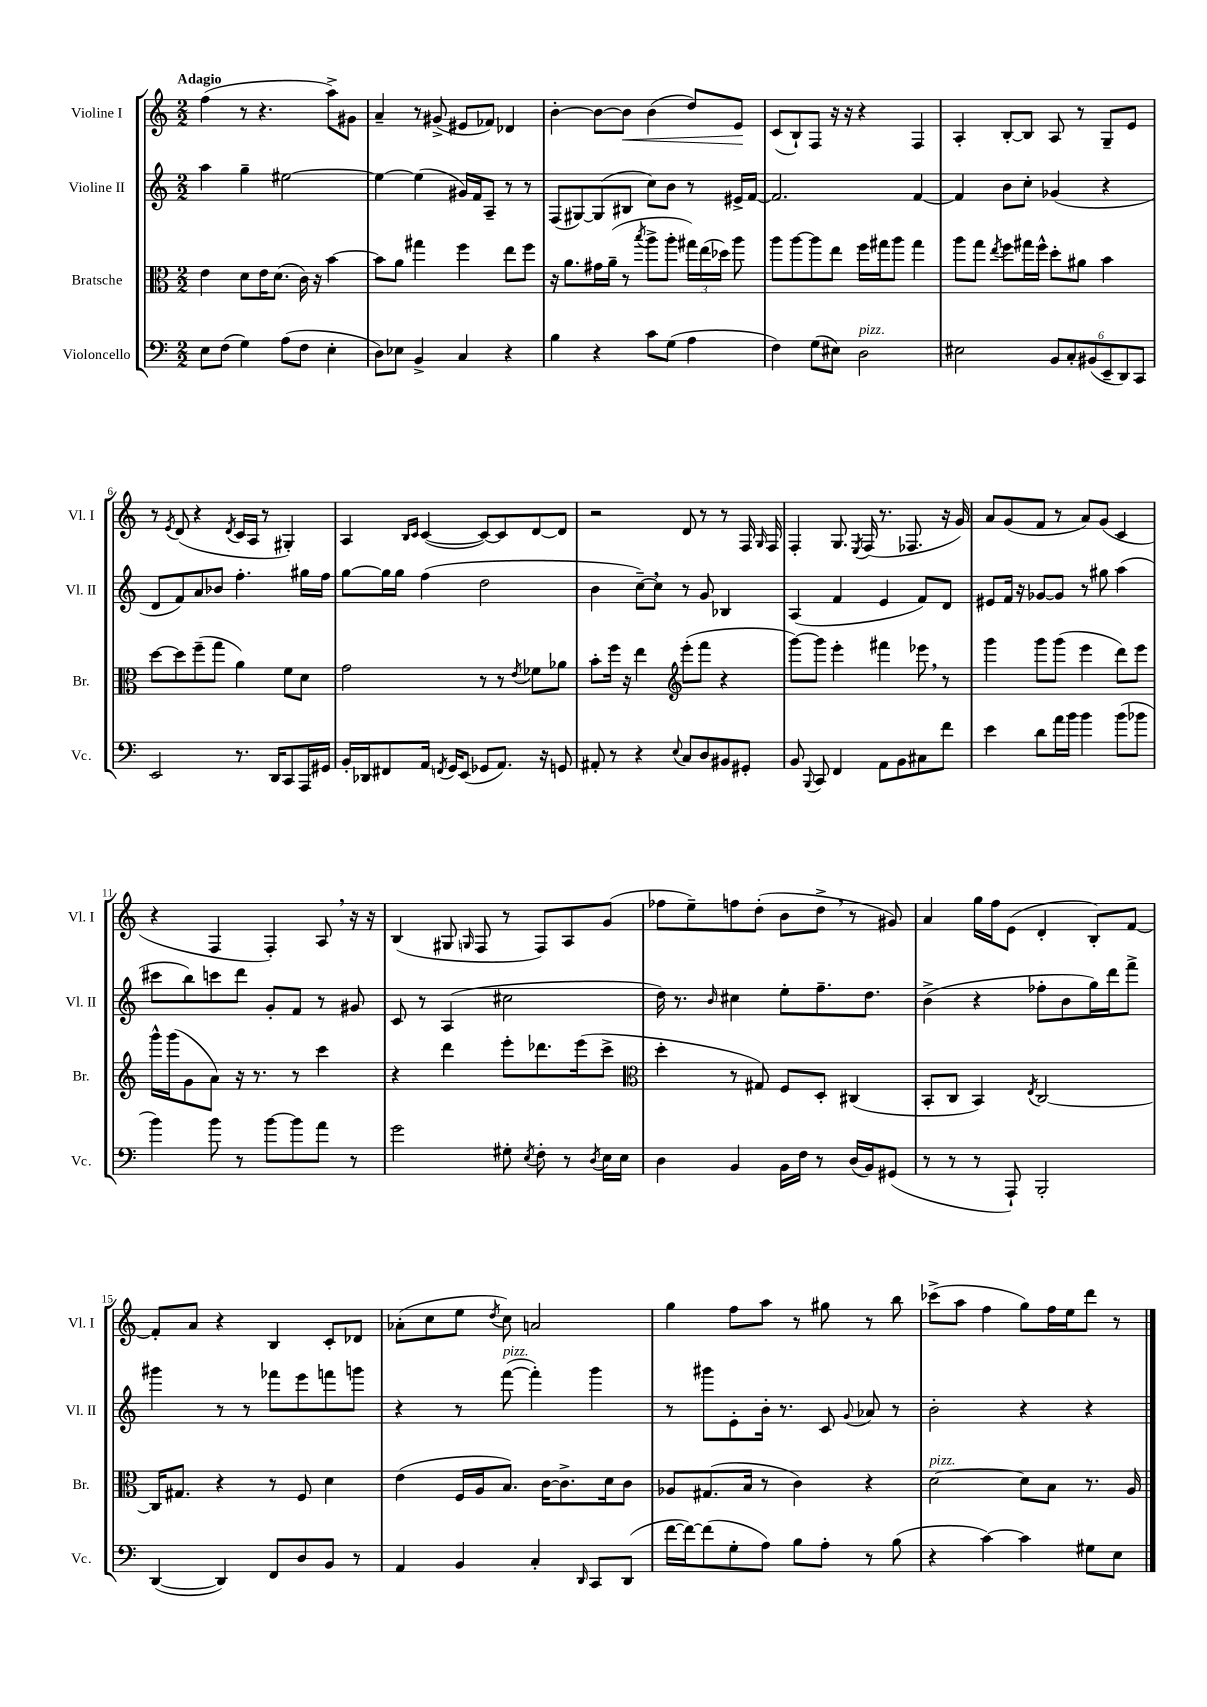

**kern	**kern	**kern	**kern	**dynam
*part4	*part3	*part2	*part1	*part1
*staff4	*staff3	*staff2	*staff1	*staff1
*I"Violoncello	*I"Bratsche	*I"Violine II	*I"Violine I	*
*I'Vc.	*I'Br.	*I'Vl. II	*I'Vl. I	*
*clefF4	*clefC3	*clefG2	*clefG2	*
*k[]	*k[]	*k[]	*k[]	*
*M2/2	*M2/2	*M2/2	*M2/2	*
=1	=1	=1	=1	=1
!	!	!	!LO:TX:a:B:t=Adagio	!
8E\L	4e\	4aa\	(4ff\	.
(8F\J	.	.	.	.
4G\)	8d\L	4gg~\	8r	.
.	16e\K	.	4.r	.
.	(8.d\J	.	.	.
(8A\L	.	[2ee#X\	.	.
8F\J	16c\)	.	.	.
.	16r	.	.	.
4E'\	[4b\	.	8aa^\L)	.
.	.	.	8g#X\J	.
=2	=2	=2	=2	=2
8D\L)	8b\L]	4ee#\_	4a~/	.
8E-X\J	8a\J	.	.	.
4BB^/	4gg#X\	(4ee#\]	8r	.
.	.	.	(8g#X^/	.
4C/	4ff\	16g#X/LL)	8e#X/L	.
.	.	16f/J	.	.
.	.	8A~/J	8f-X/J)	.
4r	8ee\L	8r	4d-X/	.
.	8ff\J	8r	.	.
=3	=3	=3	=3	=3
4B\	16r	(8F/L	[4b'\	.
.	8.a\L	.	.	.
.	.	[8G#X/)	.	.
4r	16g#X\L	(8G#/]	8b\L_	.
.	(16a~\JJ	.	.	.
!	!	!	!	!LO:HP:b
.	8r	8B#X/J	8b\J]	<
.	8qbb/	.	.	.
8c\L	8aa^\L	8cc\L)	(4b\	.
(8G\J	8aa'\J	8b\J	.	.
4A\	24gg#X\LL)	8r	8dd/L)	.
.	(24ee\	.	.	.
.	24dd-X\JJ)	.	.	.
.	8aa\	16e#X^/LL	8e/J	.
.	.	[16f/JJ	.	.
.	.	.	.	[
=4	=4	=4	=4	=4
4F\)	8aa\L	2.f/]	(8c/L	.
.	[8aa\	.	8B`/)	.
(8G\L	8aa\]	.	8F/J	.
8E#X\J)	8ee\J	.	16r	.
.	.	.	16r	.
!LO:TX:a:i:t=pizz.	!	!	!	!
2D\	16ff\LL	.	4r	.
.	16gg#X\J	.	.	.
.	8aa\J	.	.	.
.	4gg#\	[4f/	4F/	.
=5	=5	=5	=5	=5
2E#X\	8aa\L	4f/]	4A'/	.
.	8gg\J	.	.	.
.	8qee/	.	.	.
.	8ff\L	8b\L	[8B'/L	.
.	16gg#X\L	8cc'\J	8B/J]	.
.	16ff^^\JJ	.	.	.
12BB/L	8dd'\L	(4g-X/	8A/	.
12C'/	.	.	.	.
.	8a#X\J	.	8r	.
(12BB#X/	.	.	.	.
12EE~/	4b\	4r	8G~/L	.
12DD/)	.	.	.	.
.	.	.	8e/J	.
12CC/J	.	.	.	.
!!LO:LB:g=z
=6	=6	=6	=6	=6
2EE/	[8dd\L	8d/L	8r	.
.	.	.	8qe/	.
.	8dd\]	8f/)	(8d/	.
.	(8ff~\	8a/	4r	.
.	8gg\J	8b-X/J	.	.
.	.	.	8qd/	.
8.r	4a\)	4.ff'\	16c/LL	.
.	.	.	16A/JJ	.
.	.	.	8r	.
16DD/KL	.	.	.	.
8CC/	8f\L	.	4G#X'/)	.
16AAA/L	8d\J	16gg#X\LL	.	.
16GG#X/JJ	.	16ff\JJ	.	.
=7	=7	=7	=7	=7
16BB'/LL	2g\	[8gg\L	4A/	.
16DD-X/J	.	.	.	.
8FF#X/	.	16gg\L]	.	.
.	.	16gg\JJ	.	.
.	.	.	16qqB/LL	.
.	.	.	16qqc/JJ	.
16AA/Jk	.	(4ff\	([4c/	.
8qFFn/	.	.	.	.
16GG/KL	.	.	.	.
(8EE/J	.	.	.	.
8GG-X/L	8r	2dd\	8c/L_)	.
8.AA/J)	8r	.	8c/]	.
.	8qe/	.	.	.
.	8f-X\L	.	[8d/	.
16r	.	.	.	.
8GGn/	8a-X\J	.	8d/J]	.
=8	=8	=8	=8	=8
8AA#X'/	8b'\L	4b\	2r	.
8r	16ff\Jk	.	.	.
.	16r	.	.	.
4r	4ee\	[8cc~\L)	.	.
.	.	8cc,\J]	.	.
8qqE/	.	.	.	.
*	*clefG2	*	*	*
8C/L	(8eee'\L	8r	8d/	.
8D/	8fff\J	8g/	8r	.
8BB#X/	4r	4B-X/	8r	.
8GG#X'/J	.	.	16F/	.
.	.	.	16qqG/	.
.	.	.	16F/	.
=9	=9	=9	=9	=9
8BB/	[8ggg\L)	(4A/	4F'/	.
8qqBBB/	.	.	.	.
8CC/	8ggg\J]	.	.	.
4FF/	4eee'\	4f/	8.G/	.
.	.	.	8qE/	.
.	.	.	(16F/	.
8AA\L	4fff#X\	4e/	8.r	.
8BB\	.	.	.	.
.	.	.	8.F-X/	.
8C#X\	8eee-X,\	8f/L)	.	.
8f\J	8r	8d/J	16r	.
.	.	.	16g/)	.
=10	=10	=10	=10	=10
4e\	4ggg\	8e#X/L	8a/L	.
.	.	16f/Jk	(8g/	.
.	.	16r	.	.
8d\L	8ggg\L	[8g-X/L	8f/J	.
16a\L	(8ggg\J	8g-/J]	8r	.
16b\JJ	.	.	.	.
4b\	4eee\	8r	8a/L)	.
.	.	8gg#X\	(8g/J	.
(8b\L	8ddd\L)	(4aa\	4c/	.
8b-X\J	8eee\J	.	.	.
!!LO:LB:g=z
=11	=11	=11	=11	=11
4b\)	16ggg^^\LL	8ccc#X\L	4r	.
.	(16ggg\J	.	.	.
.	8g\	8bb\)	.	.
8b\	8a\J)	8cccn\	4F/	.
8r	16r	8ddd\J	.	.
.	8.r	.	.	.
[8b\L	.	8g'/L	4F'/)	.
8b\]	8r	8f/J	.	.
8a\J	4ccc\	8r	8A,/	.
8r	.	8g#X/	16r	.
.	.	.	16r	.
=12	=12	=12	=12	=12
2g\	4r	8c/	(4B/	.
.	.	8r	.	.
.	4ddd\	(4A/	8G#X/	.
.	.	.	16qqGn/	.
.	.	.	8F/	.
8G#X'\	8eee'\L	2cc#X\	8r	.
8qE/	.	.	.	.
8F'\	8.ddd-X\	.	8F/L)	.
8r	.	.	8A/	.
.	(16eee\k	.	.	.
8qD/	.	.	.	.
16E\LL	8ccc^\J	.	(8g/J	.
16E\JJ	.	.	.	.
=13	=13	=13	=13	=13
*	*clefC3	*	*	*
4D\	4dd'\	16dd\)	8ff-X\L	.
.	.	8.r	.	.
.	.	.	8ee~\)	.
.	.	16qqb/	.	.
4BB/	8r	4cc#X\	8ffn\	.
.	8G#X/)	.	(8dd'\J	.
16BB\LL	8F/L	8ee'\L	8b\L	.
16F\JJ	.	.	.	.
8r	8D'/J	8.ff~\	8dd^,\J	.
(16D/LL	(4C#X/	.	8r	.
16BB/J)	.	8.dd\J	.	.
(8GG#X/J	.	.	8g#X/)	.
=14	=14	=14	=14	=14
8r	8BB'/L	(4b^\	4a/	.
8r	8C/J	.	.	.
8r	4BB/)	4r	16gg\LL	.
.	.	.	16ff\J	.
8AAA`/)	.	.	(8e\J	.
.	8qE/	.	.	.
2BBB'/	[2C/	8ff-X'\L	4d'/	.
.	.	8b\	.	.
.	.	16gg\L)	8B'/L)	.
.	.	16ddd\J	.	.
.	.	8fff^\J	[8f/J	.
!!LO:LB:g=z
=15	=15	=15	=15	=15
([4DD/	16C/KL]	4ggg#X\	8f'/L]	.
.	8.G#X/J	.	.	.
.	.	.	8a/J	.
4DD/])	4r	8r	4r	.
.	.	8r	.	.
8FF/L	8r	8fff-X\L	4B/	.
8D/	8F/	8eee\	.	.
8BB/J	4d\	8fffn\	8c'/L	.
8r	.	8gggn\J	8d-X/J	.
=16	=16	=16	=16	=16
4AA/	(4e\	4r	(8a-X'\L	.
.	.	.	8cc\	.
4BB/	16F/LL	8r	8ee\J	.
.	16A/J	.	.	.
.	.	.	8qdd/	.
!	!	!LO:TX:a:i:t=pizz.	!	!
.	8.B/J)	([8fff\	8cc\)	.
4C'/	.	4fff'\])	2an/	.
.	[16c\KL	.	.	.
.	8.c^\]	.	.	.
16qqDD/	.	.	.	.
8CC/L	.	4ggg\	.	.
.	16d\k	.	.	.
(8DD/J	8c\J	.	.	.
=17	=17	=17	=17	=17
[16f\LL	8A-X/L	8r	4gg\	.
16f\J_)	.	.	.	.
(8f\]	(8.G#X/	8ggg#X\L	.	.
8G'\	.	8e'\	8ff\L	.
.	16B/Jk	.	.	.
8A\J)	8r	16b'\Jk	8aa\J	.
.	.	8.r	.	.
8B\L	4c\)	.	8r	.
8A'\J	.	8c/	8gg#X\	.
.	.	8qqg/	.	.
8r	4r	8a-X/	8r	.
(8B\	.	8r	8bb\	.
=18	=18	=18	=18	=18
!	!LO:TX:a:i:t=pizz.	!	!	!
4r	[2d\	2b'\	(8ccc-X^\L	.
.	.	.	8aa\J	.
[4c\)	.	.	4ff\	.
4c\]	8d\L]	4r	8gg\L)	.
.	8B\J	.	16ff\L	.
.	.	.	16ee\J	.
8G#X\L	8.r	4r	8ddd\J	.
8E\J	.	.	8r	.
.	16A/	.	.	.
==	==	==	==	==
*-	*-	*-	*-	*-
